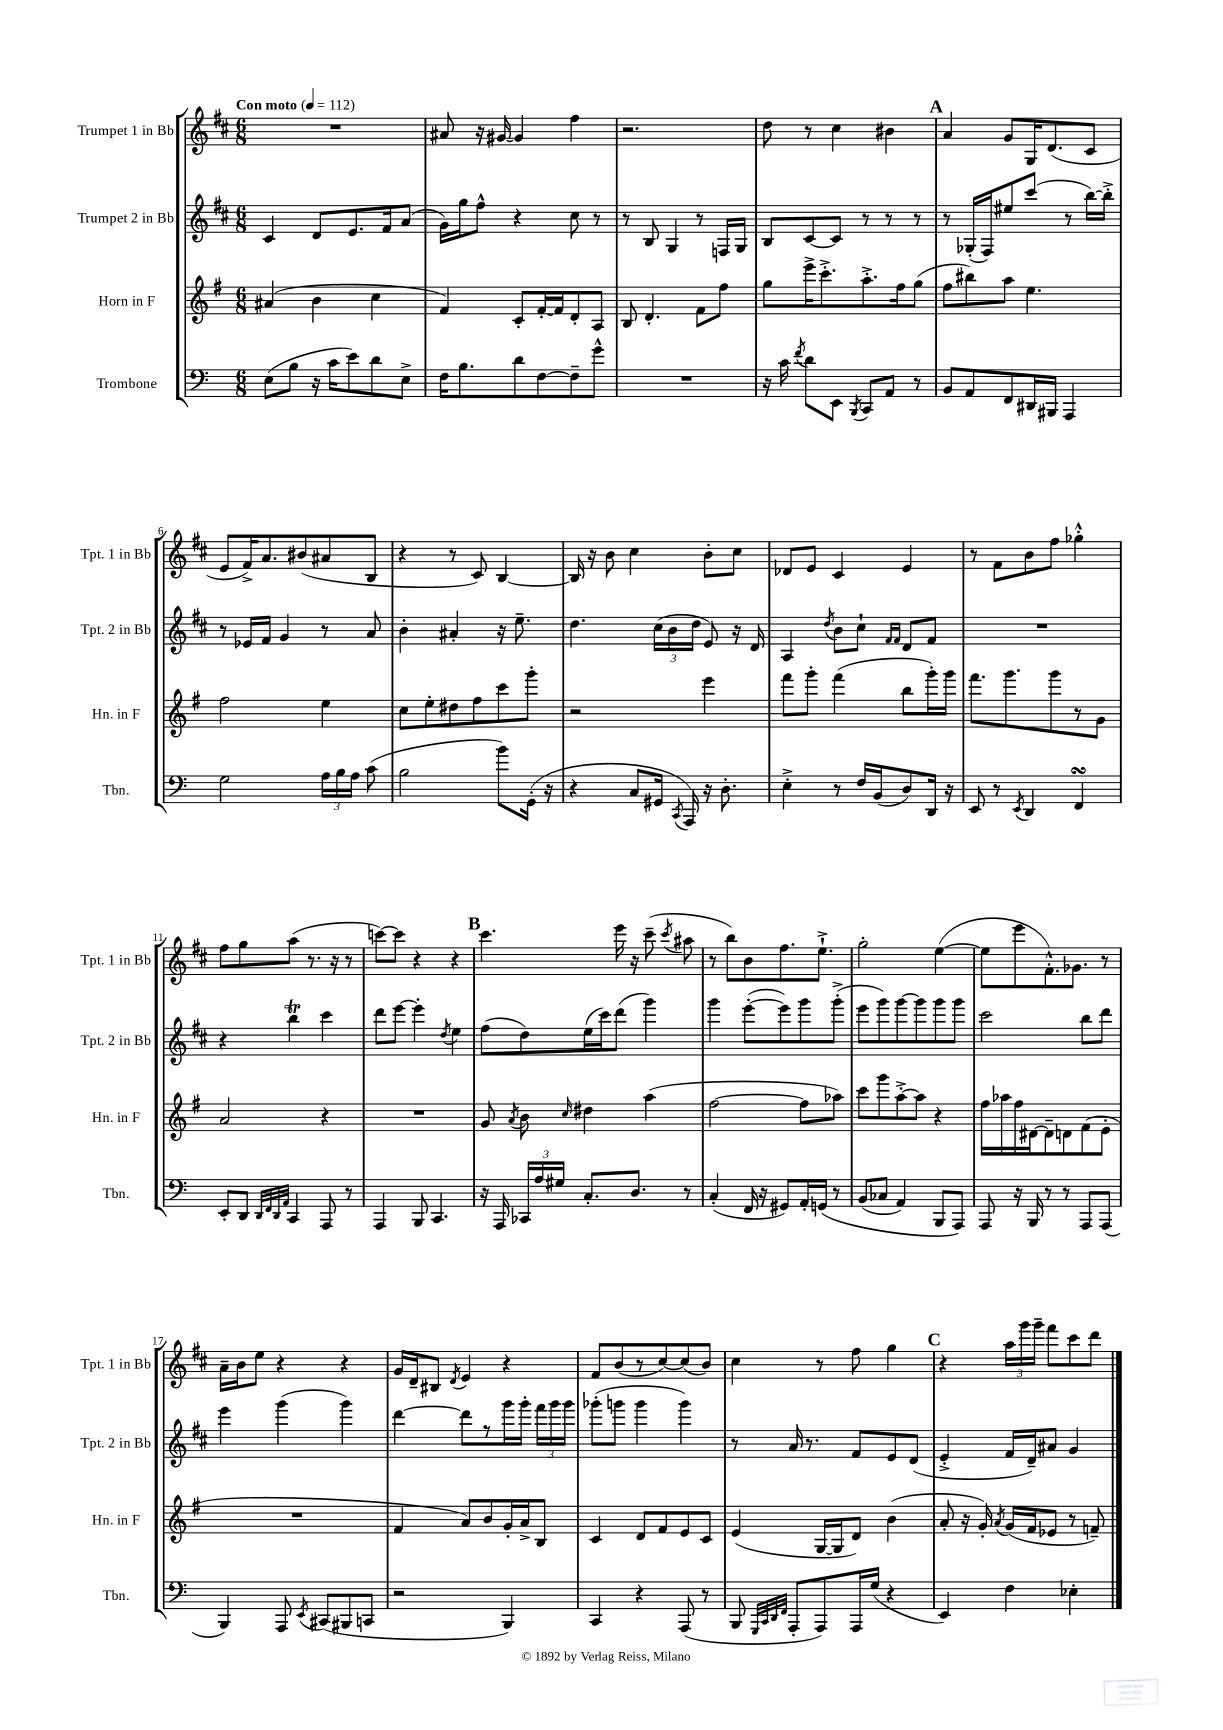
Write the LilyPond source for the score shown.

<<
\new StaffGroup <<
\new Staff = "s0" \with { instrumentName = "Trumpet 1 in Bb" shortInstrumentName = "Tpt. 1 in Bb" } {
    \clef treble \key d \major \numericTimeSignature \time 6/8 \tempo "Con moto" 4 = 112
    \autoBeamOff R2. |
    ais'8 r16 gis'16~ gis'4 fis''4 |
    r2. |
    d''8 r8 cis''4 bis'4 |
    \mark \markup { \bold "A" } a'4 g'8[ g16 d'8.( cis'8] |
    e'8[ fis'16->) a'8. bis'8( ais'8 b8] |
    r4 r8 cis'8) b4~ |
    b16 r16 b'8 cis''4 b'8[-. cis''8] |
    des'8[ e'8] cis'4 e'4 |
    r8 fis'8[ b'8 fis''8] ges''4-.-^ |
    fis''8[ g''8 a''8]( r8. r16 r8 |
    c'''8[~) c'''8] r4 r4 |
    \mark \markup { \bold "B" } cis'''4. e'''16 r16 cis'''8--( \acciaccatura { cis'''8 } ais''8 |
    r8 b''8[) b'8 fis''8. e''8.]-!-> |
    g''2-. e''4~( |
    e''8[ e'''8 fis'8.-.-^) ges'8.] r8 |
    a'16[-- b'16 e''8] r4 r4 |
    g'16[ d'16-- bis8] \acciaccatura { d'8 } e'4 r4 |
    fis'8[ b'8( r8 cis''8~) cis''8( b'8]) |
    cis''4 r8 fis''8 g''4 |
    \mark \markup { \bold "C" } r4 \tuplet 3/2 { a''16[ g'''16 g'''16]-- } fis'''8[ cis'''8 d'''8] \bar "|." |
}
\new Staff = "s1" \with { instrumentName = "Trumpet 2 in Bb" shortInstrumentName = "Tpt. 2 in Bb" } {
    \clef treble \key d \major \numericTimeSignature \time 6/8
    \autoBeamOff cis'4 d'8[ e'8. fis'16 a'8]( |
    g'16[) g''16 fis''8]-^ r4 cis''8 r8 |
    r8 b8 g4 r8 f16[ g16] |
    b8[ cis'8~ cis'8] r8 r8 r8 |
    \mark \markup { \bold "A" } r8 ges16[-.( fis16) eis''8 cis'''8]( r8 b''16[~) b''16]-.-> |
    r8 ees'16[ fis'16] g'4 r8 a'8 |
    b'4-. ais'4-. r16 e''8.-- |
    d''4. \tuplet 3/2 { cis''16[( b'16 d''16] } e'8) r16 d'16 |
    a4 \acciaccatura { d''8 } b'8[ cis''8]-! \grace { fis'16[ fis'16] } d'8[ fis'8] |
    R2. |
    r4 b''4\trill cis'''4 |
    d'''8[ e'''8]~ e'''4-. \acciaccatura { d''8 } e''4 |
    \mark \markup { \bold "B" } fis''8[( d''8) e''16( cis'''16) d'''8]( g'''4) |
    g'''4 e'''8[~-.( e'''8) g'''8 g'''8]-.->( |
    e'''8[ g'''8) g'''8~ g'''8 g'''8 g'''8] |
    cis'''2 b''8[ d'''8] |
    e'''4 g'''4( g'''4) |
    d'''4~ d'''8[ r8 g'''16 g'''16]-. \tuplet 3/2 { fis'''16[ g'''16 g'''16] } |
    ges'''8[-.( g'''8] g'''4 g'''4) |
    r8 a'16 r8. fis'8[ e'8 d'8]( |
    \mark \markup { \bold "C" } e'4-.-> fis'16[ d'16--) ais'8] g'4 \bar "|." |
}
\new Staff = "s2" \with { instrumentName = "Horn in F" shortInstrumentName = "Hn. in F" } {
    \clef treble \key g \major \numericTimeSignature \time 6/8
    \autoBeamOff ais'4( b'4 c''4 |
    fis'4) c'8[-. fis'16~-. fis'16 d'8-. a8] |
    b8 d'4.-. fis'8[ fis''8] |
    g''8[ e'''16-> c'''8.-.-> a''8.-.-> fis''16 g''8]( |
    \mark \markup { \bold "A" } fis''8[ bis''8) a''8] e''4. |
    fis''2 e''4 |
    c''8[ e''8-. dis''8 fis''8 c'''8 g'''8]-. |
    r2 e'''4 |
    fis'''8[ g'''8]-. fis'''4( b''8[ g'''16-.) g'''16] |
    fis'''8.[ g'''8. g'''8 r8 g'8] |
    a'2 r4 |
    R2. |
    \mark \markup { \bold "B" } g'8 \acciaccatura { a'8 } b'8 \grace { c''16 } dis''4 a''4( |
    fis''2~ fis''8[ aes''8]) |
    c'''8[ g'''8 a''8~-.-> a''8] r4 |
    fis''16[ aes''16 fis''16 dis'16~ dis'8-- d'8 fis'8( e'8]-. |
    R2. |
    fis'4 a'8[) b'8 g'16-. a'16-> b8] |
    c'4 d'8[ fis'8 e'8 c'8] |
    e'4( g16[~ g16 d'8]) b'4( |
    \mark \markup { \bold "C" } a'8-. r16 g'16-.) \acciaccatura { a'8 } g'16[( fis'16 ees'8] r8 f'8--) \bar "|." |
}
\new Staff = "s3" \with { instrumentName = "Trombone" shortInstrumentName = "Tbn." } {
    \clef bass \key c \major \numericTimeSignature \time 6/8
    \autoBeamOff e8[( b8] r16 c'16[ e'8) d'8 e8]-> |
    f16[ b8. d'8 f8~ f8-- g'8]-^ |
    R2. |
    r16 c'16 \acciaccatura { f'8 } d'8[ e,8] \acciaccatura { b,,8 } c,8[ a,8] r8 |
    \mark \markup { \bold "A" } b,8[ a,8 f,8 dis,16 bis,,16] a,,4 |
    g2 \tuplet 3/2 { a16[ b16 a16] } c'8( |
    b2 b'8[) g,16]-.( r16 |
    r4 c8[ gis,16] \acciaccatura { c,8 } a,,16) r16 d8.-. |
    e4-.-> r8 f16[ b,16( d8) d,16] r16 |
    e,8 r8 \acciaccatura { e,8 } d,4 f,4\turn |
    e,8[-. d,8] \grace { d,32[ f,32 d,32 a,32] } c,4 a,,8 r8 |
    a,,4 b,,8 c,4. |
    \mark \markup { \bold "B" } r16 a,,16 \tuplet 3/2 { ces,16[ a16 gis16] } c8.[-. d8.] r8 |
    c4-.( f,16 r16 gis,8[) a,16-. g,16]\( r8 |
    b,8[( ces8] a,4) b,,8[ a,,8]\) |
    a,,8 r16 b,,16 r8 r8 a,,8[ a,,8]( |
    b,,4) a,,8 \acciaccatura { e,8 } cis,8[( bis,,8 c,8] |
    r2 b,,4) |
    c,4 r4 a,,8( r8 |
    b,,8 \grace { g,,32[ c,32 d,32 f,32] } a,,8[-. a,,8) a,,16 g16]( r4 |
    \mark \markup { \bold "C" } e,4) f4 ees4-. \bar "|." |
}
>>
>>
